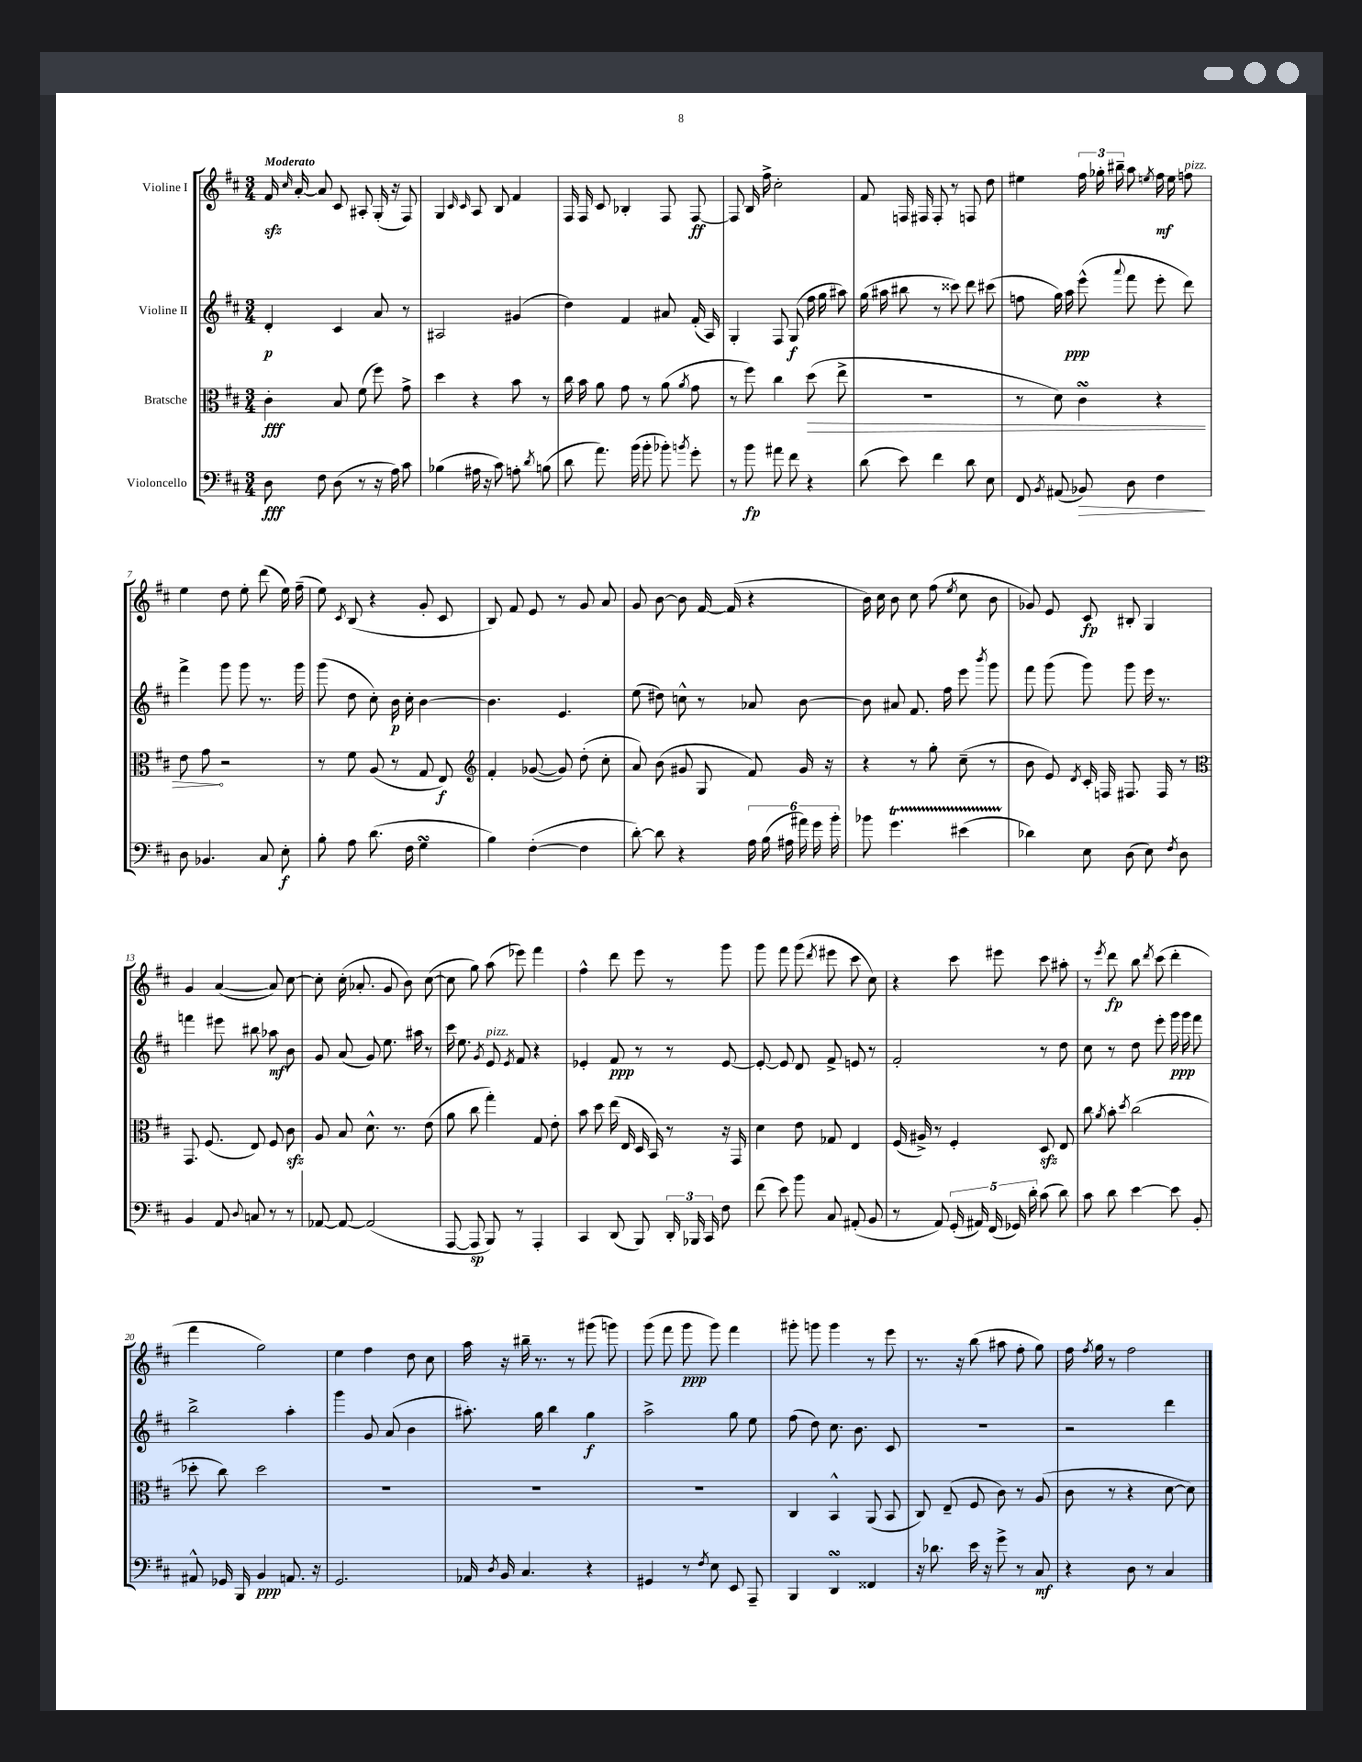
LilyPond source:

<<
\new StaffGroup <<
\new Staff = "s0" \with { instrumentName = "Violine I" } {
    \clef treble \key d \major \numericTimeSignature \time 3/4 \tempo "Moderato"
    \autoBeamOff fis'16\sfz \grace { cis''16 } a'16~-. a'8 cis'8 ais8-. g16-.( r16 fis8) |
    g4 \grace { cis'16 cis'16 } a8 b8 fis'4 |
    fis16 fis16 cis'8 bes4-. fis8 fis8~\ff |
    fis8 b16 fis''16-> cis''2-. |
    fis'8 f16 fis16 fis8-. r8 f8 d''8 |
    eis''4 \tuplet 3/2 { fis''16 ges''16-. bis''16-- } a''8 \acciaccatura { e''8 } fis''16\mf e''16 f''8^\markup { \italic "pizz." } |
    e''4 d''8 e''8-. d'''8( e''16) fis''16--( |
    e''8) \acciaccatura { cis'8 } b8( r4 g'8-. cis'8 |
    b8) fis'8 e'8 r8 g'8 a'8 |
    g'8 b'8~ b'8 fis'16~ fis'16( r4 |
    b'16) cis''16 b'8 cis''8 fis''8( \acciaccatura { e''8 } cis''8 b'8 |
    ges'8) e'8 cis'8\fp bis8-. g4 |
    g'4 a'4~( a'8) cis''8~ |
    cis''8-. cis''16-.( aes'8.-. g'8 b'8) cis''8~( |
    cis''8 g''8) a''8( ees'''8) fis'''4 |
    fis''4-^ d'''8 e'''8 r8 g'''8 |
    g'''8 fis'''8 g'''8( \acciaccatura { d'''8 } eis'''8 cis'''8 cis''8) |
    r4 cis'''8 eis'''8 cis'''8 ais''8-. |
    r8 \acciaccatura { e'''8 } d'''8\fp b''8 \acciaccatura { d'''8 } cis'''8( d'''4-. |
    fis'''4 g''2) |
    e''4 fis''4 d''8 cis''8 |
    a''16 r16 bis''16-- r8. r8 gis'''8( g'''8) |
    g'''8( fis'''8 g'''8\ppp g'''8) fis'''4 |
    gis'''8-. g'''8 g'''4 r8 e'''8 |
    r8. r16 b''8( ais''8 fis''8-. g''8) |
    fis''16 \acciaccatura { fis''8 } g''16 r8 fis''2 \bar "|." |
}
\new Staff = "s1" \with { instrumentName = "Violine II" } {
    \clef treble \key d \major \numericTimeSignature \time 3/4
    \autoBeamOff d'4-.\p cis'4 a'8 r8 |
    ais2 gis'4( |
    d''4) fis'4 ais'8 fis'16-.( a16) |
    g4-. fis8 g8\f( fis''16 g''16 ais''8) |
    g''16( ais''16 bis''8 r8 cisis'''8) d'''8 cis'''8( |
    f''8 g''16) a''16\ppp e'''8-^( \appoggiatura { a'''8 } fis'''8 e'''8-. d'''8) |
    fis'''4-> g'''8 g'''8 r8. g'''16 |
    g'''8( d''8 cis''8-.) b'16\p cis''16-. b'4~ |
    b'4. e'4. |
    e''8( dis''8) c''8-^ r8 aes'8 b'8~ |
    b'8 ais'8 fis'8. fis''16 e'''8 \acciaccatura { b'''8 } g'''8 |
    fis'''8 g'''8( g'''8) g'''8 e'''16 r8. |
    f'''4 eis'''8 bis''8 aes''8\mf b'8 |
    g'8 a'8( g'8) e''8. ais''16 r8 |
    cis'''16 e''8. \acciaccatura { g'8 } e'8^\markup { \italic "pizz." } \acciaccatura { e'8 } fis'8 r4 |
    ees'4-. fis'8\ppp r8 r8 ees'8~ |
    ees'8~-. ees'8 d'8 fis'8-> e'8 r8 |
    fis'2-. r8 d''8 |
    cis''8 r8 d''8 e'''8-. g'''16\ppp g'''16 fis'''8 |
    b''2-> a''4-. |
    g'''4 g'8 a'8( b'4 |
    ais''8.-.) g''16 b''4 g''4\f |
    a''2-> g''8 e''8 |
    fis''8( d''8) cis''8. b'8. cis'8 |
    R2. |
    r2 d'''4 \bar "|." |
}
\new Staff = "s2" \with { instrumentName = "Bratsche" } {
    \clef alto \key d \major \numericTimeSignature \time 3/4
    \autoBeamOff cis'4-.\fff b8 fis'8( fis''8) g'8-> |
    d''4 r4 b'8 r8 |
    cis''16 b'16 a'8 g'8 r8 a'8( \acciaccatura { a'8 } g'8 |
    r8 fis''8) cis''4 \once \override Hairpin.circled-tip = ##t d''8\>( e''8-> |
    R2. |
    r8 d'8) cis'4\turn r4 |
    e'8 g'8\! r2 |
    r8 fis'8 a8( r8 g8 e8\f) |
    \clef treble fis'4-. ges'8~( ges'8) d''8-.( cis''8-. |
    a'8) b'8( gis'8 g8 fis'8) gis'16 r16 |
    r4 r8 g''8-. cis''8--( r8 |
    b'8 e'8) \acciaccatura { d'8 } cis'16-. f16 fis8. fis16 r8 |
    \clef alto g,8. fis8.( e8) fis8 cis'8\sfz |
    a8 b8 d'8.-^ r8. e'8( |
    a'8 cis''8 g''4-.) g8 e'8-. |
    b'8 d''8 e''16( e16 d16 b,16) r8 r16 g,16 |
    d'4 e'8 ges8 e4 |
    fis16( ais16->) r8 fis4-. d8\sfz e8 |
    cis''8 \acciaccatura { a'8 } b'8-. \acciaccatura { d''8 } cis''2( |
    des''8-. cis''8) des''2 |
    R2. |
    R2. |
    R2. |
    cis4 b,4-^ a,8( b,8 |
    cis8) e8--( fis8 cis'8) r8 a8( |
    cis'8 r8 r4 d'8~ d'8) \bar "|." |
}
\new Staff = "s3" \with { instrumentName = "Violoncello" } {
    \clef bass \key d \major \numericTimeSignature \time 3/4
    \autoBeamOff d8\fff fis8 d8( r8 r16 a16) cis'8 |
    bes4( ais16 r16 cis'8) a8-. \acciaccatura { d'8 } b8( |
    d'8 a'8.) b'16( b'8-. bes'8-.) \acciaccatura { b'8 } g'8-. |
    r8 b'8\fp ais'8 fis'8 r4 |
    d'8( e'8) fis'4 d'8 e8 |
    fis,8 \acciaccatura { b,8 } ais,8( bes,8\>) d8 fis4\! |
    d8 bes,4. cis8 e8-.\f |
    b8-. a8 d'8.( fis16 g4\turn |
    b4) fis4~-.( fis4 |
    d'8~-.) d'8 r4 \tuplet 6/4 { a16 b16( ais16 ais'16) g'16 b'16-. } |
    bes'8 g'4.\startTrillSpan eis'4( |
    des'4\stopTrillSpan) e8 d8( e8) \acciaccatura { fis8 } d8 |
    b,4 a,8 \appoggiatura { d8 } c8 r8 r8 |
    aes,8~ aes,8~ aes,2( |
    a,,8~ a,,8\sp b,,8) r8 a,,4-. |
    cis,4 d,8( b,,8) \tuplet 3/2 { d,16-. bes,,16 cis,16 } fis8 |
    fis'8( e'8) b'8 cis8 ais,8-.( b,8 |
    r8 a,8) \tuplet 5/4 { g,16-.( ais,16) fis,16( ges,16) d'16-. } cis'8( d'8) |
    cis'8 d'8 e'4~ e'8 b,8-. |
    ais,8-^ ges,16 b,,16 b,4\ppp a,8. r16 |
    g,2. |
    aes,16 \acciaccatura { d8 } b,16 cis4. r4 |
    gis,4 r8 \acciaccatura { fis8 } e8 e,8 a,,8-- |
    b,,4 d,4\turn fisis,4 |
    r16 des'8. e'16 r16 g'8-> r8 cis8\mf |
    r4 d8 r8 cis4 \bar "|." |
}
>>
>>
